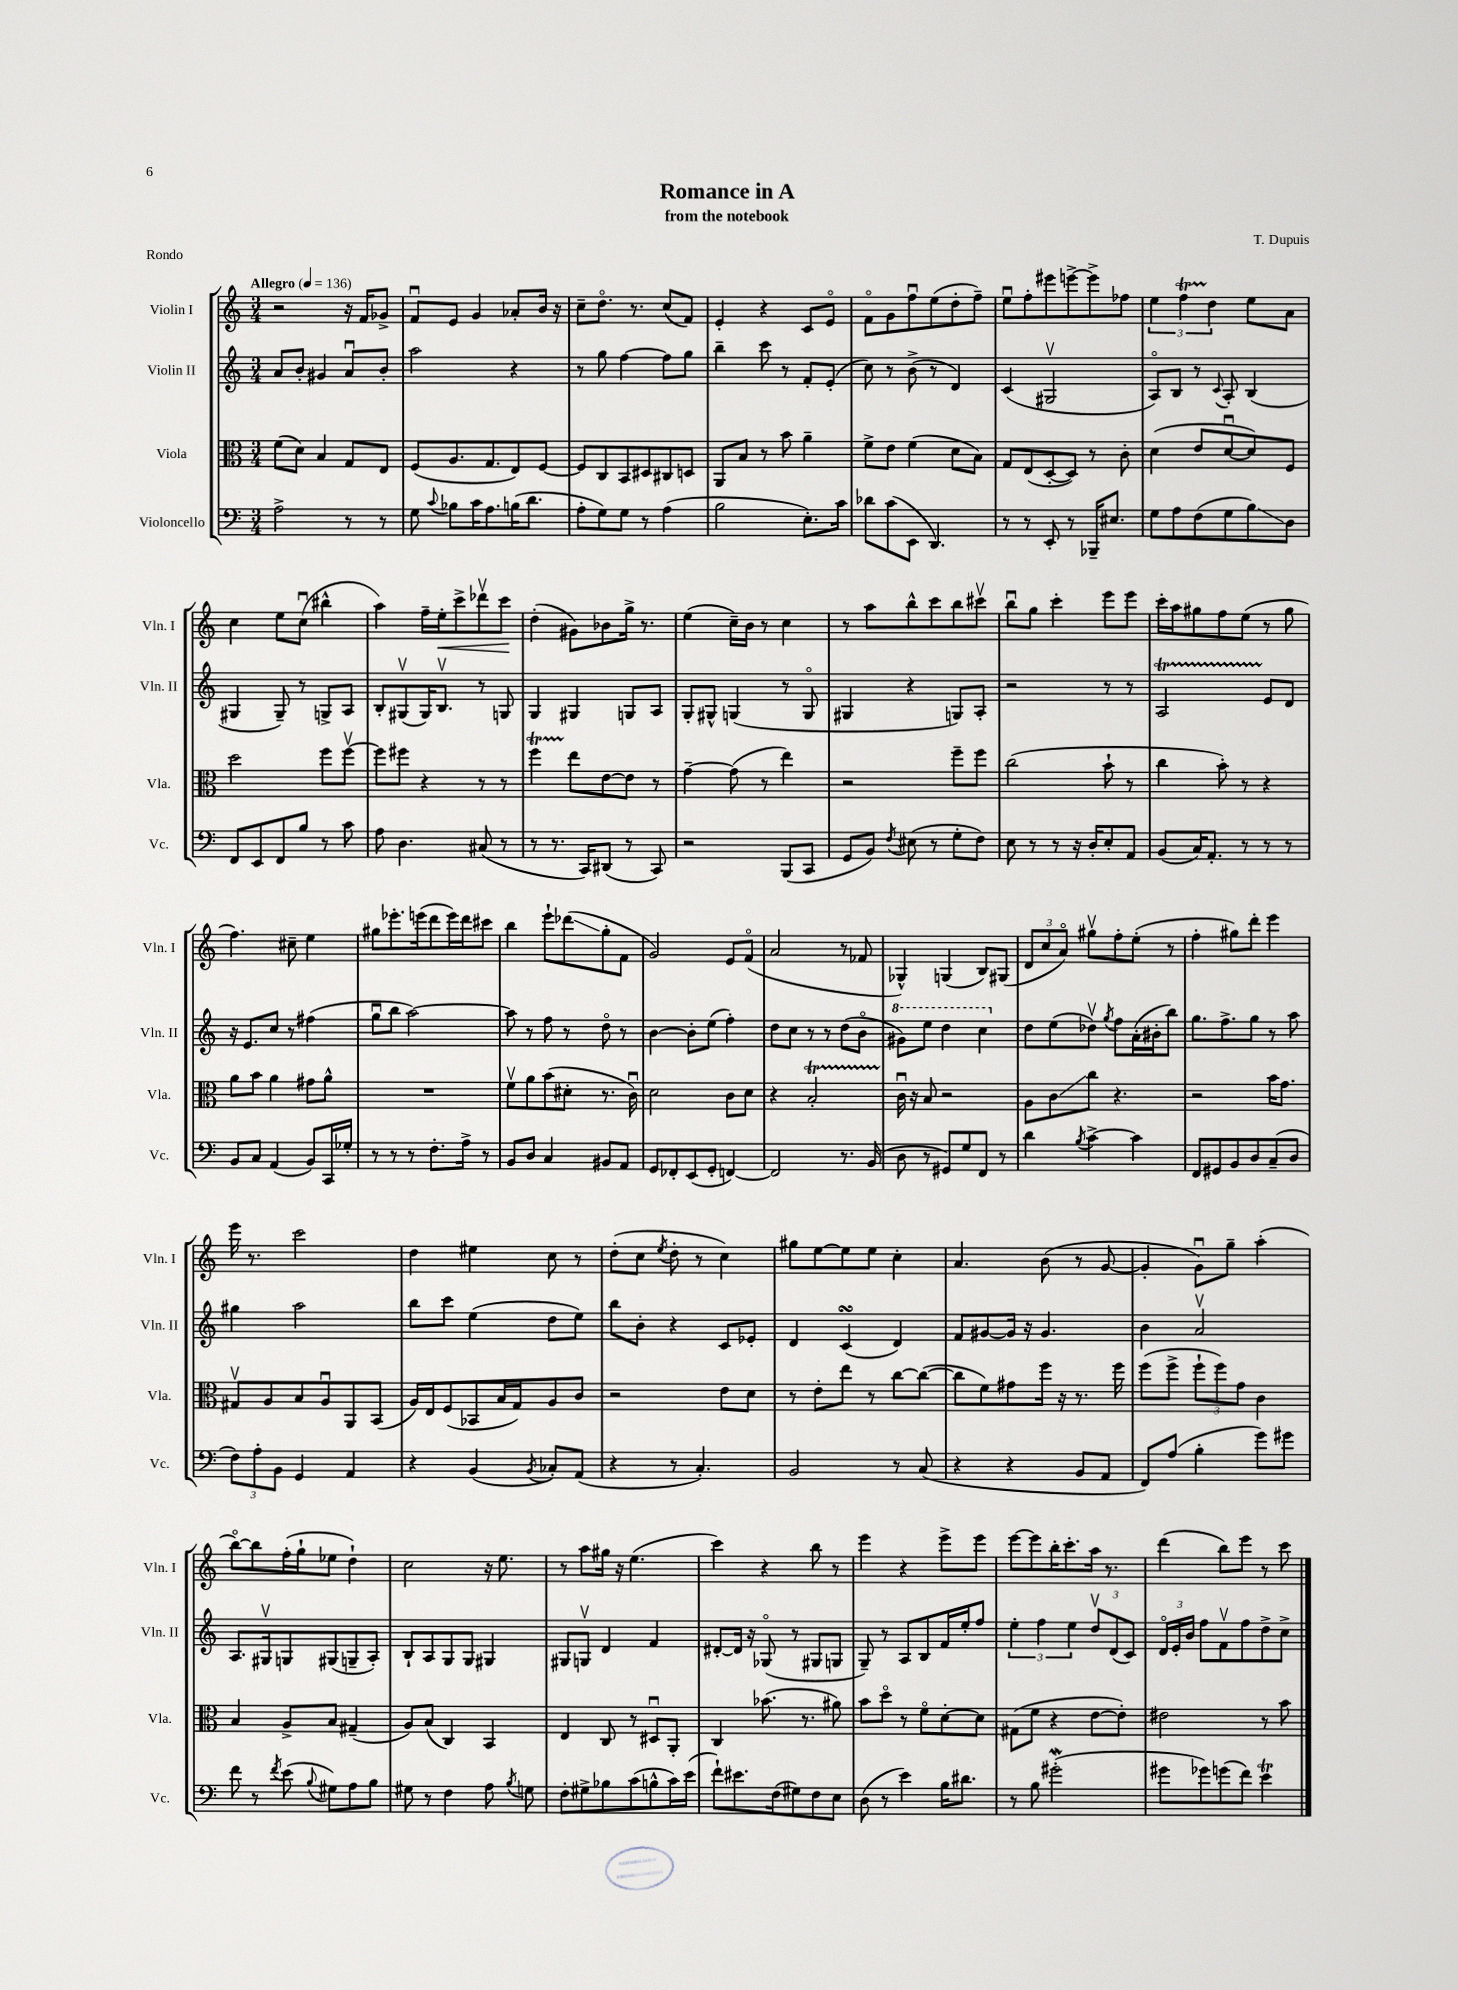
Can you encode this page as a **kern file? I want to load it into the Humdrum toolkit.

**kern	**kern	**kern	**kern
*staff4	*staff3	*staff2	*staff1
*clefF4	*clefC3	*clefG2	*clefG2
*k[]	*k[]	*k[]	*k[]
*M3/4	*M3/4	*M3/4	*M3/4
*MM136	*MM136	*MM136	*MM136
2A^	(8f	8a	2r
.	8d)	8b'	.
.	4B	4g#	.
8r	8G	8au	16r
.	.	.	16f
8r	8E	8b'	8g-^
=	=	=	=
8G	(8F	2aa	8fu
8qqc	.	.	.
8B-	8.A	.	8e
16c	.	.	4g
8.A	8.G	.	.
(16B	8E)	4r	8a-'
8.d	.	.	.
.	[8F	.	16b
.	.	.	16r
=	=	=	=
8A'	8F]	8r	8cc~
8G)	8C	8gg	8.ddo
8G	8BB	[4ff	.
.	.	.	8.r
8r	8D#	.	.
(4A	8C#	8ff]	(8cc
.	8D	8gg	8f)
=	=	=	=
2B	8AA	4bb~	4e'
.	8B	.	.
.	8r	8ccc	4r
.	8b	8r	.
8.E')	4a~	8f'	8c
.	.	(8e'	8eo
16c	.	.	.
=	=	=	=
8d-	8f^	8cc)	8fo
(8c	8e	8r	8g
8EE	(4f	(8b^	8ffu
4.DD)	.	8r	(8ee
.	8d	4d)	8dd'
.	8B)	.	8ff~)
=	=	=	=
8r	8G	(4c	8eeu
8r	(8E	.	8ff'
8EE'	[8D'	2G#v	8eee#
8r	8D])	.	[8eee^
16BBB-~	8r	.	8eee^]
8.E#	.	.	.
.	8c'	.	8ff-
=	=	=	=
8G	(4d	8Ao)	6ee
8A	.	8B	.
.	.	.	6ff
(8F	8e	8r	.
.	.	.	6dd
.	.	8qqc	.
8G	[8du	8A'	.
8B)	8d])	(4B	8ee
8D	8F	.	8a
=	=	=	=
8FF	2dd	4G#	4cc
8EE	.	.	.
8FF	.	8G#~)	8ee
8B	.	8r	(8ccu
8r	8ff	8G^	4bb#^^
8c	[8ffv	8A	.
=	=	=	=
8A	8ff]	8B'	4aa)
4.D	8ff#	(8G#v	.
.	4r	16G#)	16ff~
.	.	8.Bv	16ee'
.	.	.	8ccc^
(8C#	8r	8r	8ddd-v
8r	8r	8G	8ccc
=	=	=	=
8r	4ff	4G	(4dd'
8.r	.	.	.
.	8ee	4G#	8g#)
16CC)	.	.	.
(8DD#	[8e	.	8b-
8r	8e]	8G	16gg^
.	.	.	8.r
8CC)	8r	8A	.
=	=	=	=
2r	[4g~	8G'	(4ee
.	.	8G#^^	.
.	(8g]	(4G	16cc~)
.	.	.	16b
.	8r	.	8r
(8BBB	4ee)	8r	4cc
8CC	.	8Go	.
=	=	=	=
8GG	2r	4G#	8r
8BB)	.	.	8aa
8qF	.	.	.
(8E#	.	4r	8bb^^
8r	.	.	8ccc
8G'	8ff~	8G)	8bb
8F)	8ff	8A'	8ccc#v
=	=	=	=
8E	(2cc	2r	8bbu
8r	.	.	8gg
8r	.	.	4ccc'
16r	.	.	.
16D'	.	.	.
8E'	8b`	8r	8eee
8AA	8r	8r	8eee
=	=	=	=
(8BB	4cc	2A	16ccc'
.	.	.	16aa
16C)	.	.	8gg#
8.AA'	.	.	.
.	8b')	.	8ff
8r	8r	.	(8ee
8r	4r	8e	8r
8r	.	8d	8gg#
=	=	=	=
8BB	8a	16r	4.ff)
.	.	8.e	.
8C	8b	.	.
(4AA	4a	8cc	.
.	.	8r	8cc#~
8BB)	8g#	(4ff#	4ee
16CC	8a^^	.	.
16G-'	.	.	.
=	=	=	=
8r	2.r	8ggu	8gg#
8r	.	8bb	8.eee-'
8r	.	[2aa)	.
.	.	.	(16eee
8.F'	.	.	8ddd
.	.	.	16eee)
16A^	.	.	16ddd
8r	.	.	8ccc#
=	=	=	=
8BB	8fv	8aa]	4bb
8D	8a	8r	.
4C	(8b	8ff	8eee`
.	8d#'	8r	(8ddd-
8BB#	8.r	8ddo	8gg'
8AA	.	8r	8f
.	16cu)	.	.
=	=	=	=
8GG	2d	[4b	2g)
8FF-'	.	.	.
(8EE	.	8b']	.
8GG'	.	(8ee	.
[4FF)	8c	4ff')	8e
.	8d	.	(8fo
=	=	=	=
2FF]	4r	8dd	2a
.	.	8cc	.
.	2B'	8r	.
.	.	8r	.
8.r	.	(8dd	8r
.	.	8bo	8f-
(16BB	.	.	.
=	=	=	=
8D	16cu	8gg#)	4G-^^)
.	16r	.	.
8r	8B	8eee	.
8GG#)	2r	4ddd	(4G
8G	.	.	.
8FF	.	4ccc	8B)
8r	.	.	(8G#
=	=	=	=
4d	8A	8dd	12d
.	.	.	12cc
.	8c	(8ee	.
.	.	.	12ao)
8qB	.	.	.
[4c^	8cc	8dd-v)	8gg#v
.	.	8qgg	.
.	4.r	8ff	8ff'
4c]	.	(16a'	(8ee'
.	.	16b#'	.
.	.	8bb)	8r
=	=	=	=
8FF	2r	8.gg	4ff'
8GG#	.	.	.
.	.	8.ff^	.
8BB	.	.	8gg#)
8D	.	8gg	8ddd'
(8C~	16b	8r	4eee
.	8.g	.	.
8D	.	8aa	.
=	=	=	=
12F)	8G#v	4gg#	16eee
.	.	.	8.r
12A'	.	.	.
.	8A	.	.
12BB	.	.	.
4GG	8B	2aa	2ccc
.	8Au	.	.
4AA	8AA	.	.
.	(8BB	.	.
=	=	=	=
4r	16A)	8bb	4dd
.	16E	.	.
.	(8F	8ccc	.
(4BB	8BB-	(4ee	4ee#
.	16B	.	.
.	16G)	.	.
8qBB	.	.	.
8C-')	8A	8dd	8cc
(8AA	8c	8ee)	8r
=	=	=	=
4r	2r	8bb	(8dd'
.	.	8b'	8cc
.	.	.	8qee
8r	.	4r	8dd'
4.C')	.	.	8r
.	8e	8c	4cc)
.	8d	8e-'	.
=	=	=	=
2BB	8r	4d	8gg#
.	8e'	.	[8ee
.	8ee	(4c	8ee]
.	8r	.	8ee
8r	[8cc	4d)	4cc'
(8C	(8cc_	.	.
=	=	=	=
4r	8cc]	8f	4.a
.	8f)	[8g#	.
4r	8g#	16g#]	.
.	.	16r	.
.	16ff	4.g#	(8b
.	16r	.	.
8BB	8.r	.	8r
8AA	.	.	[8g
.	16ff	.	.
=	=	=	=
8FF)	(8ff	4b	4g']
(8A	8ff^	.	.
4B'	12ff`	2av	8gu)
.	12ff)	.	.
.	.	.	8gg~
.	12g	.	.
8g)	4c	.	(4aa'
8g#	.	.	.
=	=	=	=
8f	4B	8.A	[8bbo)
8r	.	.	8bb]
.	.	16G#v	.
8qf	.	.	.
(8e	8A^	8G	(16ff'
.	.	.	16gg`
8qqB	.	.	.
8G#)	8B	(8G#	8ee-
8A	(4G#~	8G~	4dd`)
8B	.	8A')	.
=	=	=	=
8G#	8A)	8B`	2cc
8r	(8B	8A	.
4F	4C)	8G	.
.	.	8G	.
8A	4BB	4G#	16r
.	.	.	8.ee
8qB	.	.	.
8G	.	.	.
=	=	=	=
8F'	4E	8G#	8r
8G#^	.	8Gv	8aa
8B-	8C	4d	16gg#
.	.	.	16r
(8c	8r	.	(4.ee
8B^^	8D#u	4f	.
16c)	8AA'	.	.
(16e	.	.	.
=	=	=	=
8f`)	4C	[8d#'	4ccc)
8.e#	.	16d#]	.
.	.	16r	.
.	(8.b-	(8G-o	4r
(16F	.	.	.
8G#)	.	8r	.
.	8.r	.	.
8F	.	8G#	8bb
8E	8a#)	8G	8r
=	=	=	=
(8D	8b	8G~)	4eee
8r	8ddo	8r	.
4e)	8r	8A	4r
.	8fo	8B	.
16B	[8d'	16f	8eee^
8.d#	.	16ee'	.
.	8d]	8ff	8eee
=	=	=	=
8r	(8G#	6ee'	[8eee
8B	8f	.	8eee]
.	.	6ff	.
(2g#'	4r	.	16bb'
.	.	.	8.ccc'
.	.	6ee	.
.	[8e	12ddv	16aa
.	.	.	8.r
.	.	(12d	.
.	8e'])	.	.
.	.	12c)	.
=	=	=	=
8g#	2e#	24do	(4ddd
.	.	24e'	.
.	.	24b	.
8g-)	.	8ff	.
(8g	.	8fv	8bb)
8f)	.	8ff	8eee
4e	8r	8dd^	8r
.	8b	8cc^	8ccc
==	==	==	==
*-	*-	*-	*-
